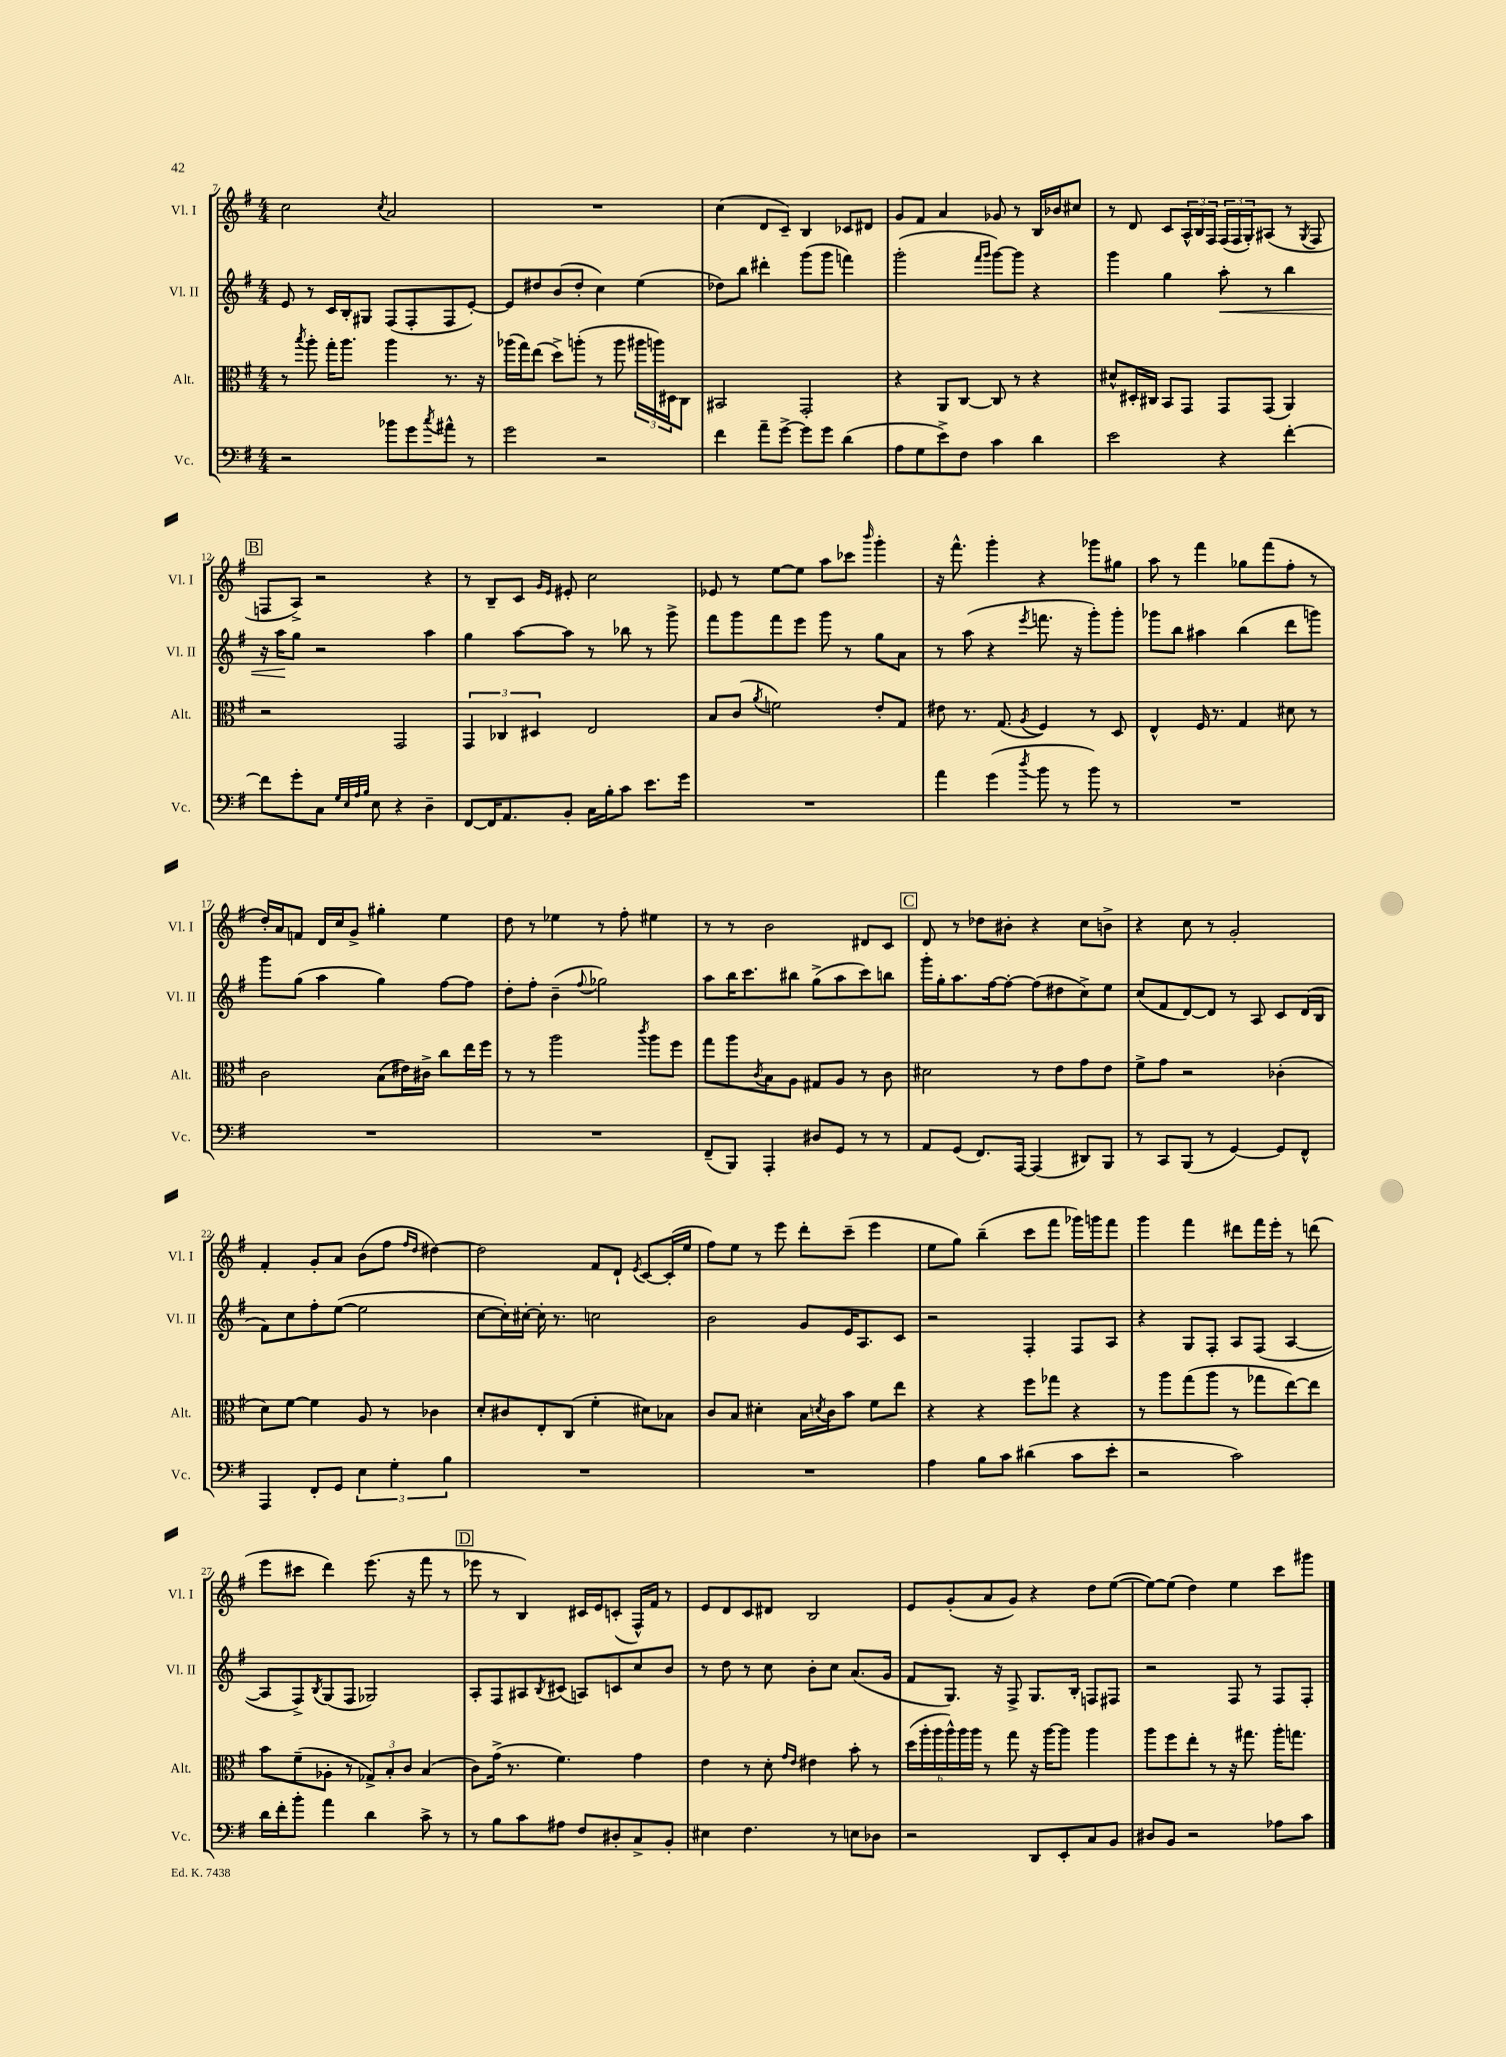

**kern	**kern	**kern	**kern
*staff4	*staff3	*staff2	*staff1
*clefF4	*clefC3	*clefG2	*clefG2
*k[f#]	*k[f#]	*k[f#]	*k[f#]
*M4/4	*M4/4	*M4/4	*M4/4
2r	8r	8e	2cc
.	8qbb	.	.
.	8aa'	8r	.
.	16gg'	16c	.
.	8.aa	16B'	.
.	.	8G#	.
.	.	.	8qcc
8b-	4aa	(8F#	2a
8g	.	8F#'	.
8qcc	.	.	.
8a#^^	8.r	8F#	.
8r	.	[8e')	.
.	16r	.	.
=	=	=	=
2g	(16aa-	8e]	1r
.	16gg)	.	.
.	(8ee	8dd#	.
.	8dd^)	(8b	.
.	(8aa'	8dd#'	.
2r	8r	4cc)	.
.	8aa	.	.
.	24aa#	(4ee	.
.	24aa)	.	.
.	24D#	.	.
.	8C	.	.
=	=	=	=
4f#	2BB#	8dd-)	(4cc
.	.	8bb	.
8a~	.	4ddd#'	8d
[8g^	.	.	8c~)
8g]	2GG'	(8ggg	4B
8g	.	8ggg	.
(4d	.	4fff)	8c-
.	.	.	8d#
=	=	=	=
8A	4r	(2ggg'	8g
8G	.	.	8f#
8e^)	8AA	.	4a
8F#	[8C	.	.
.	.	16qqfff#	.
.	.	16qqggg	.
4c	8C]	[8ggg)	8g-
.	8r	8ggg]	8r
4d	4r	4r	16B
.	.	.	16b-
.	.	.	8cc#
=	=	=	=
2e	8d#^^	4ggg	8r
.	16D#'	.	8d
.	16C#	.	.
.	8BB	4gg	8c
.	8GG	.	24A^^
.	.	.	24B
.	.	.	24F#
4r	8GG	8aa'	(24F#
.	.	.	24F#
.	.	.	24G')
.	(8GG	8r	(8A#
[4f#'	4AA)	4bb	8r
.	.	.	8qG
.	.	.	8F#
=	=	=	=
8f#]	2r	16r	8F
.	.	16aa	.
8g'	.	8gg	8A^)
8C	.	2r	2r
32qqG	.	.	.
32qqE	.	.	.
32qqA	.	.	.
32qqB	.	.	.
8E	.	.	.
4r	2GG	.	.
4D~	.	4aa	4r
=	=	=	=
[8FF#	6GG	4gg	8r
16FF#]	.	.	8B~
.	6C-	.	.
8.AA	.	.	.
.	.	[8aa	8c
.	6D#	.	.
.	.	.	16qqg
.	.	.	16qqe
8BB'	.	8aa]	8e#'
16C	2E	8r	2cc
16B'	.	.	.
8c	.	8bb-	.
8.e	.	8r	.
.	.	8ggg^	.
16g	.	.	.
=	=	=	=
1r	8B	8fff#	8e-
.	(8c	8ggg	8r
.	8qa	.	.
.	2f)	8fff#	[8ee
.	.	8eee	8ee]
.	.	8ggg	8aa
.	.	8r	8ccc-
.	.	.	16qqbbb
.	8e'	8gg	4ggg'
.	8G	8a	.
=	=	=	=
4a	8e#	8r	16r
.	.	.	8.fff#^^
.	8.r	(8aa	.
(4g	.	4r	4ggg'
.	(8.G	.	.
8qdd	8qA	8qeee	.
8b	4F#)	8.fff	4r
8r	.	.	.
.	.	16r	.
8b)	8r	8ggg')	8ggg-
8r	8D	8ggg'	8gg#
=	=	=	=
1r	4E^^	8ggg-	8aa
.	.	8bb	8r
.	16F#	4aa#	4fff#
.	8.r	.	.
.	4G	(4bb	8gg-
.	.	.	(8fff#
.	8d#	8ddd	8ff#'
.	8r	8ggg)	8r
=	=	=	=
1r	2c	8ggg	16dd')
.	.	.	16a
.	.	(8gg	8f
.	.	4aa	16d
.	.	.	16cc
.	.	.	8g^
.	(8B	4gg)	4gg#'
.	16e#)	.	.
.	16c#^	.	.
.	8cc	[8ff#	4ee
.	16ee	8ff#]	.
.	16ff#	.	.
=	=	=	=
1r	8r	8dd'	8dd
.	8r	8ff#'	8r
.	2aa	(4b~	4ee-
.	.	8qqff#	.
.	.	2gg-)	8r
.	.	.	8ff#'
.	8qccc	.	.
.	8aa	.	4ee#
.	8ff#	.	.
=	=	=	=
(8FF#~	8gg	8aa	8r
8BBB)	8aa	16bb	8r
.	.	8.ccc	.
.	8qc	.	.
4AAA'	8B	.	2b
.	8A	8bb#	.
8D#	8G#	(8gg^	.
8GG	8A	8aa	.
8r	8r	8ccc)	8d#
8r	8c	8bb	8c
=	=	=	=
8AA	2d#	16ggg'	8d
.	.	16gg'	.
(8GG	.	8.aa	8r
8.FF#)	.	.	8dd-
.	.	[16ff#	.
.	.	8ff#'_	8b#'
[16AAA	.	.	.
(4AAA]	8r	(8ff#]	4r
.	8e	8dd#	.
8DD#)	8g	8cc^)	8cc
8BBB	8e	8ee	8b^
=	=	=	=
8r	8f#^	(8cc	4r
8CC	8g	8f#	.
(8BBB	2r	[8d)	8cc
8r	.	8d]	8r
[4GG)	.	8r	2g'
.	.	8A	.
8GG]	(4c-'	8c	.
8FF#^^	.	(16d	.
.	.	16B	.
=	=	=	=
4AAA	8d)	8f#)	4f#'
.	[8f#	8cc	.
8FF#'	4f#]	8ff#'	8g'
8GG	.	([8ee	8a
6E	8A	2ee]	(8b
.	8r	.	8ff#
6G'	.	.	.
.	.	.	16qqff#
.	.	.	16qqdd
.	4c-	.	[4dd#)
6B	.	.	.
=	=	=	=
1r	8d'	[8cc	2dd#]
.	8c#	16cc'])	.
.	.	[16cc#'	.
.	8E'	16cc#']	.
.	.	8.r	.
.	(8C	.	.
.	4f#'	2cc	8f#
.	.	.	8d`
.	.	.	8qe
.	8d#)	.	[8c
.	8B-	.	(16c']
.	.	.	16ee
=	=	=	=
1r	8c	2b	8ff#)
.	8B	.	8ee
.	4d#'	.	8r
.	.	.	8eee
.	16B	8g	8ddd'
.	8qd	.	.
.	16c	.	.
.	8b	16e	(8ccc~
.	.	8.A	.
.	8f#	.	4eee
.	8ee	8c	.
=	=	=	=
4A	4r	2r	8ee
.	.	.	8gg)
8B	4r	.	(4bb~
8c	.	.	.
(4d#	8ff#	4F#'	8ccc
.	8gg-	.	8fff#
8c	4r	8F#	16ggg-)
.	.	.	16ggg
8e'	.	8A	8fff#
=	=	=	=
2r	8r	4r	4ggg
.	8aa	.	.
.	(8gg	8G	4fff#
.	8aa	8F#'	.
2c)	8r	8A	8ddd#
.	8gg-	(8F#	16fff#
.	.	.	16eee'
.	[8ee)	[4A	8r
.	8ee]	.	(8ddd
=	=	=	=
16d	8b	8A]	8eee
16f#'	.	.	.
8b'	(8f#~	8F#^)	8ccc#
.	.	8qB	.
4a	8A-'	(8G	4ddd)
.	8r	8F#	.
4d	12G-^)	2G-)	(8.eee
.	12B'	.	.
.	12c	.	.
.	.	.	16r
8c^	(4B	.	8fff#
8r	.	.	8r
=	=	=	=
8r	8c)	8A'	8eee-
8B	(16g^	8F#	8r
.	8.r	.	.
8c	.	8A#	4B)
.	.	8qB	.
8A#	4.f#)	(8c#	.
8F#	.	8A)	16c#
.	.	.	16e
8D#'	.	8c	(8c'
8C^	4g	8cc	16F#^^)
.	.	.	16f#
8BB'	.	8b	8r
=	=	=	=
4E#	4e	8r	8e
.	.	8dd	8d
4.F#	8r	8r	8c
.	8d'	8cc	8d#
.	16qqg	.	.
.	16qqe	.	.
.	4e#	8b'	2B
8r	.	8cc	.
8E	8b'	(8.a	.
8D-	8r	.	.
.	.	16g	.
=	=	=	=
2r	(24dd	8f#	8e
.	24aa'	.	.
.	24aa	.	.
.	24aa^^)	8.G)	(8g'
.	24aa	.	.
.	24aa	.	.
.	8r	.	8a
.	.	16r	.
.	8gg	8F#^	8g)
8DD	16r	8.G	4r
.	[16aa	.	.
8EE'	8aa]	.	.
.	.	16B'	.
8C	4aa	8F	8dd
8BB	.	8F#	([8ee
=	=	=	=
8D#	8aa	2r	8ee_)
8BB	8ff#	.	(8ee]
2r	8ee'	.	4dd)
.	8r	.	.
.	16r	8F#	4ee
.	8.gg#	.	.
.	.	8r	.
8A-	16aa'	8F#	8ccc
.	8.gg	.	.
8c	.	8F#'	8ggg#
==	==	==	==
*-	*-	*-	*-
